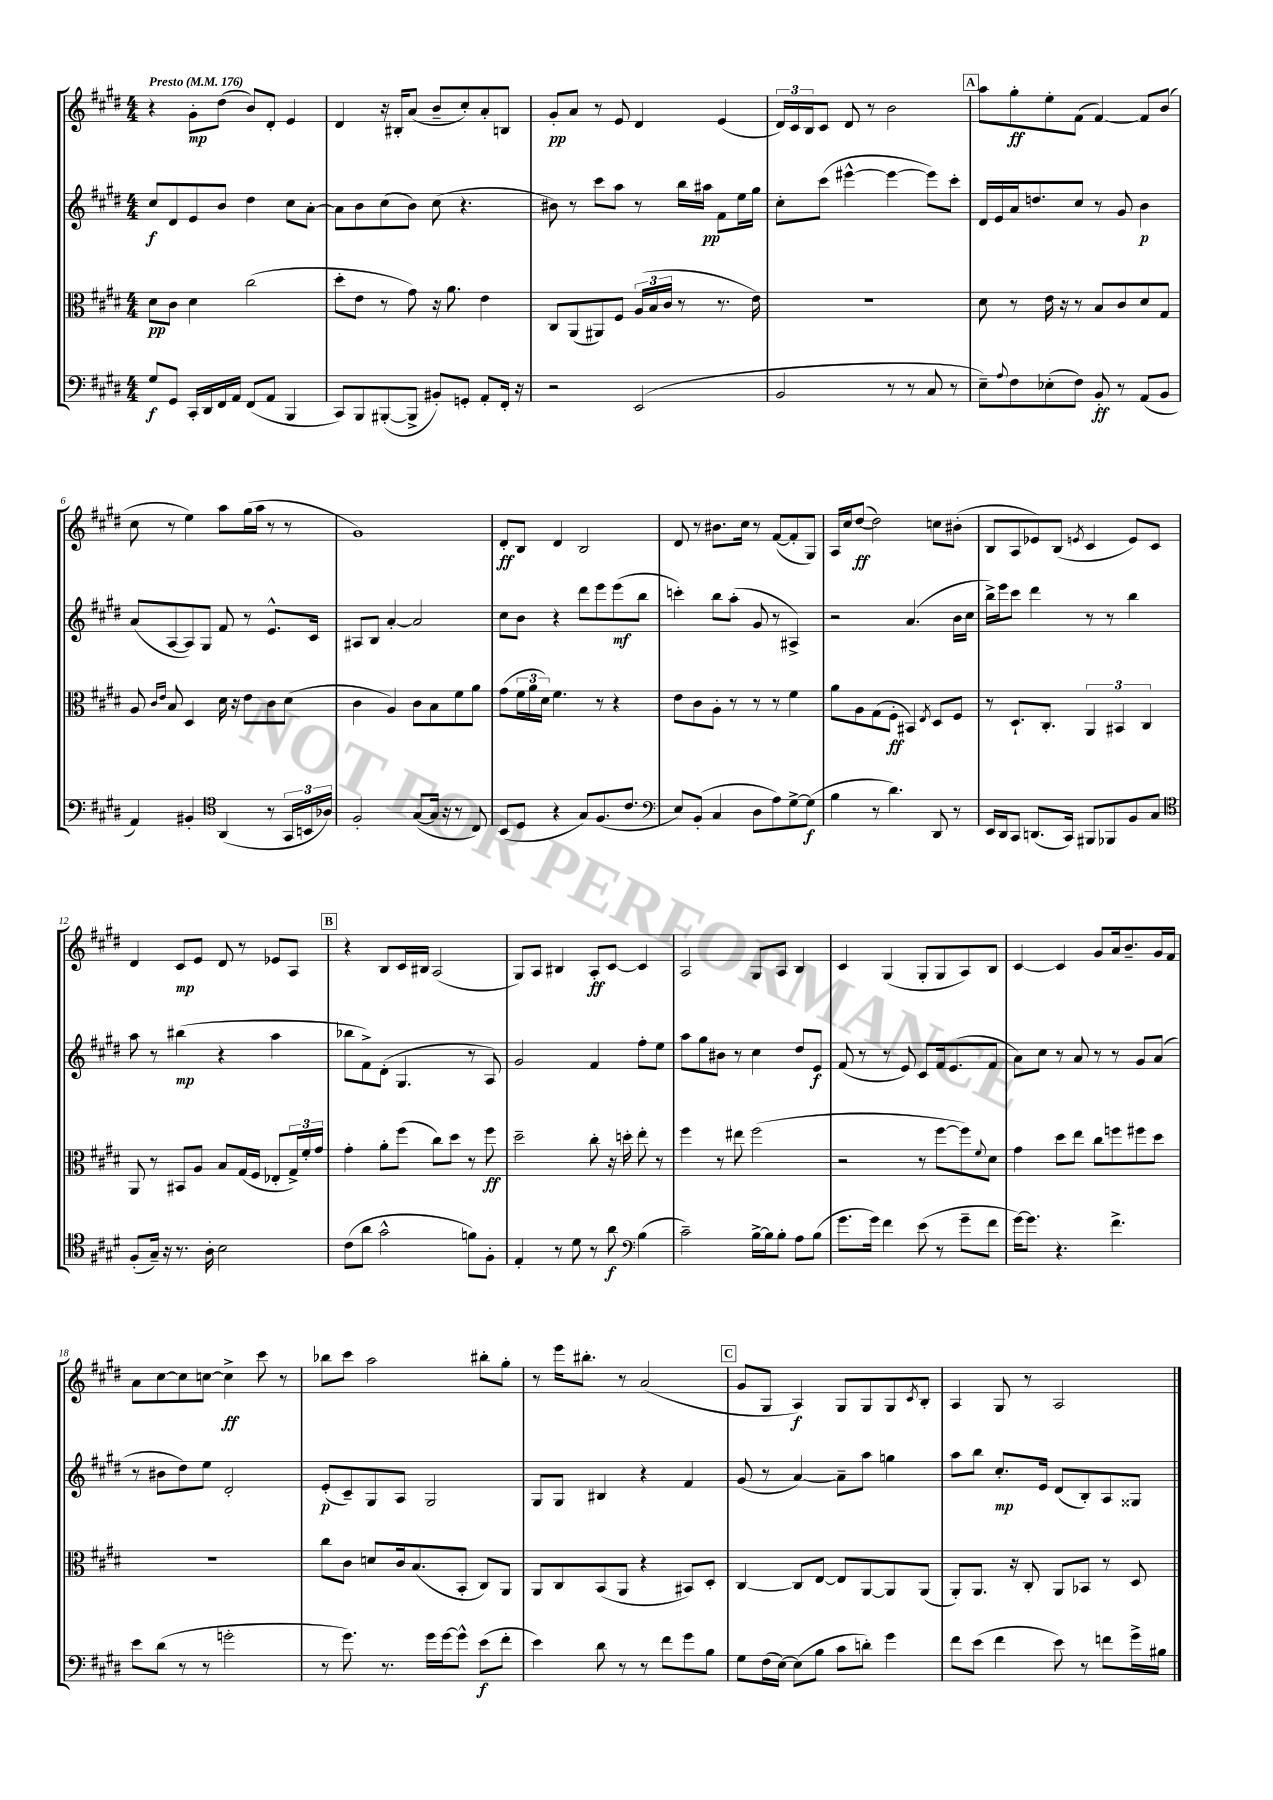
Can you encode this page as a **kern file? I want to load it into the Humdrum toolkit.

**kern	**kern	**kern	**kern
*staff4	*staff3	*staff2	*staff1
*clefF4	*clefC3	*clefG2	*clefG2
*k[f#c#g#d#]	*k[f#c#g#d#]	*k[f#c#g#d#]	*k[f#c#g#d#]
*M4/4	*M4/4	*M4/4	*M4/4
*MM176	*MM176	*MM176	*MM176
8G#/L	8d#\L	8cc#/L	4r
8GG#/J	8c#\J	8d#/	.
16CC#'/LL	4d#\	8e/	8g#'\L
16DD#/	.	.	.
16FF#/	.	8b/J	(8dd#\J
16AA/JJ	.	.	.
(8FF#/L	(2cc#\	4dd#\	8b/L)
8AA/J	.	.	8d#'/J
4BBB/	.	8cc#\L	4e/
.	.	[8a'\J	.
=	=	=	=
8CC#/L)	8dd#'\L	8a\]L	4d#/
8BBB/	8e\J	8b\	.
([8BBB#'/	8r	(8cc#\	16r
.	.	.	16B#'/LK
8BBB#^/]J	8g#\)	8b\J)	(8a/J
8BB#'/L)	16r	(8cc#\	8b~/L
.	8.a\	.	.
8GG'/J	.	4.r	8cc#'/)
8AA'/L	4e\	.	8a'/
16FF#'/Jk	.	.	8B/J
16r	.	.	.
=	=	=	=
2r	8C#/L	8b#\)	8g#'/L
.	(8AA/	8r	8a/J
.	8AA#/)	8ccc#\L	8r
.	8F#/J	8aa\J	8e/
(2EE/	(24A/LL	8r	4d#/
.	24B/	.	.
.	24c#/JJ	.	.
.	8r	16bb\LL	.
.	.	16aa#\JJ	.
.	8.r	8f#\L	(4e/
.	.	16ee\L	.
.	16e\)	16gg#\JJ	.
=	=	=	=
2BB/	1r	8cc#'\L	24d#/LL)
.	.	.	24c#/
.	.	.	24B/J
.	.	(8ccc#\J	8c#/J
.	.	[4eee#^^\	8d#/
.	.	.	8r
8r	.	4eee#\_	2b\
8r	.	.	.
8C#/	.	8eee#\]L)	.
8r	.	8ccc#'\J	.
=	=	=	=
8E~\L)	8d#\	16d#/LL	8aa\L
.	.	16e/	.
8qqA/	.	.	.
8F#\	8r	16a/J	8gg#'\
.	.	8.dd/	.
(8E-'\	16e\	.	8ee'\
.	16r	.	.
8F#\J)	8r	8cc#/J	(8f#\J
8BB'/	8B/L	8r	[4f#/)
8r	8c#/	8g#/	.
(8AA/L	8d#/	4b\	8f#/]L
8BB/J	8G#/J	.	(8b/J
=	=	=	=
4AA/)	8A/	(8a/L	8cc#\
.	16qqc#/LL	.	.
.	16qqe/JJ	.	.
.	8B/	[8A/	8r
4BB#'/	4D#/	8A/])	4ee\)
.	.	8G#/J	.
*clefC4	*	*	*
(4AA/	16d#\	8f#/	8aa\L
.	16r	.	.
.	8e\L	8r	(16gg#\L
.	.	.	16aa\JJ
8r	8c#\	8.e^^/L	8r
24GG#/LL	(8d#\J	.	8r
24BB/	.	.	.
.	.	16c#/Jk	.
24A-/JJ)	.	.	.
=	=	=	=
2F#'/	4c#\	8A#/L	1g#)
.	.	8B/J	.
.	4A/)	[4a'/	.
([8G#/L	8c#\L	2a/]	.
16G#/]Jk	8B\	.	.
16r	.	.	.
8r	8f#\	.	.
8C#/)	8a\J	.	.
=	=	=	=
(8BB/L	(8g#\L	8cc#\L	8d#'/L
8D#/J	24f#\L	8b\J	8B/J
.	24a\	.	.
.	24d#\JJ)	.	.
4r	4.f#\	4r	4d#/
8G#/L)	.	8ddd#\L	2B/
(8.F#/	8r	8eee\	.
.	4r	(8eee\	.
8.c#/J	.	.	.
.	.	8bb\J	.
=	=	=	=
*clefF4	*	*	*
8E/L)	8e\L	4ccc'\)	8d#/
(8BB'/J	8c#\	.	8r
4C#/	8A'\J	8bb\L	8.b#\L
.	8r	(8aa'\J	.
.	.	.	16cc#\Jk
8D#\L	8r	8g#/	8r
8A\)	8r	8r	([8f#/L
[8G#^\	4f#\	4A#^/)	8f#'/]
(8G#\]J	.	.	8G#/J)
=	=	=	=
4B\	8a\L	2r	16A/LL
.	.	.	16cc#/J
.	8A\	.	([8dd#/J
8r	(8G#\	.	2dd#\])
4.d#\)	8F#'\J	.	.
.	4BB#/)	(4.a/	.
.	8qE/	.	.
8DD#/	8D#/L	.	8cc\L
8r	8F#/J	16b\LL	(8b#'\J
.	.	16cc#\JJ	.
=	=	=	=
16EE/LL	8r	16bb^\LL)	8B/L
16DD#/J	.	16eee\J	.
8CC#/J	8.D#`/L	8ccc#\J	8A/
(8.DD/L	.	4ddd#\	8e-/)
.	8.C#'/J	.	.
.	.	.	(8B/J
16CC#/Jk)	.	.	.
.	.	.	8qe/
8BBB#/L	6AA/	8r	4c#/
8BBB-/	.	8r	.
.	6BB#/	.	.
8BB/	.	4bb\	8e/L)
.	6C#/	.	.
8C#/J	.	.	8c#/J
=	=	=	=
*clefC4	*	*	*
(8F#'/L	8AA/	8aa\	4d#/
16G#~/Jk)	8r	8r	.
16r	.	.	.
8.r	8BB#/L	(4bb#\	8c#/L
.	8A/J	.	8e/J
16A'\	.	.	.
2B\	8B/L	4r	8d#/
.	(16G#/L	.	8r
.	16F#/JJ	.	.
.	8E-'/L	4aa\	8e-/L
.	24G#^/L)	.	8A/J
.	24f#'/	.	.
.	24g#/JJ	.	.
=	=	=	=
(8c#\L	4g#'\	8bb-\L	4r
8a\J	.	8f#^\)	.
2g#^^\	8a'\L	(8d#'\J	8B/L
.	(8ff#\J	4.G#/	16c#/L
.	.	.	16B#/JJ
.	8cc#\L)	.	(2A/
.	8dd#\J	.	.
8f\L)	8r	8r	.
8F#'\J	8ff#\	8A/)	.
=	=	=	=
4E'/	2dd#~\	2g#/	8G#/L)
.	.	.	8A/J
8r	.	.	4B#/
8d#\	.	.	.
8r	8cc#'\	4f#/	8A'/L
8a\	16r	.	[8c#/J
.	16dd'\	.	.
*clefF4	*	*	*
(4B\	8ee'\	8ff#'\L	4c#/]
.	8r	8ee\J	.
=	=	=	=
2c#~\)	4ff#\	8aa\L	2A/
.	.	8gg#\	.
.	8r	8b#\J	.
.	8ee#\	8r	.
[16B^\LL	(2ff#\	4cc#\	8G#/L
16B\]J	.	.	.
8B'\J	.	.	8A/J
8A\L	.	8dd#/L	4B/
(8B\J	.	8e/J	.
=	=	=	=
8.g#\L	2r	(8f#/	4c#/
.	.	8r	.
16g#\Jk)	.	.	.
4f#\	.	8r	(4G#/
.	.	8e/)	.
(8e\	8r	8c#/L	8G#'/L
8r	[8ff#\L	16f#/k	8G#/
.	.	(8.e/	.
8g#~\L	8ff#\])	.	8A/)
.	8qqf#/	.	.
8f#\J	8d#\J	8f#/J	8B/J
=	=	=	=
[16g#\LK)	4g#\	8a\L)	[4c#/
8.g#\]J	.	.	.
.	.	8cc#\J	.
4.r	8dd#\L	8r	4c#/]
.	8ee\J	8a/	.
.	8cc#\L	8r	8g#/L
4.f#^\	8ff\	8r	16a/k
.	.	.	8.b~/
.	8ff#\	8g#/L	.
.	8dd#\J	(8a/J	16g#/L
.	.	.	16f#/JJ
=	=	=	=
8e\L	1r	8r	8a\L
(8d#\J	.	8b#\L	[8cc#\
8r	.	8dd#\)	8cc#\]
8r	.	8ee\J	[8cc\J
2g'\	.	2d#'/	4cc^\]
.	.	.	8ccc#\
.	.	.	8r
=	=	=	=
8r	8cc#\L	(8e'/L	8bb-\L
8.g#\)	8c#\J	8c#~/)	8ccc#\J
.	8d/L	8G#/	2aa\
8.r	.	.	.
.	16c#/k	8A/J	.
.	(8.B/	.	.
16g#\LL	.	2G#/	.
[16g#\J	.	.	.
8g#^^\]J	8BB'/J	.	.
(8e\L	8C#/L)	.	8bb#'\L
8f#'\J	8AA/J	.	8gg#'\J
=	=	=	=
4e\)	8AA/L	8G#/L	8r
.	8C#/	8G#/J	16eee\LK
.	.	.	8.bb#'\J
8d#\	(8BB/	4B#/	.
8r	8AA/J	.	8r
8r	4r	4r	(2a/
8f#\L	.	.	.
8g#\	8BB#/L)	4f#/	.
8B\J	8D#'/J	.	.
=	=	=	=
8G#\L	[4C#/	(8g#/	8g#/L
(16F#\L	.	8r	8G#/J
[16E\JJ)	.	.	.
(8E\]L	8C#/]L	[4a/)	4A/)
8B\J	[8E/J	.	.
8c#\L	8E/]L	8a~\]L	8G#/L
8d'\J)	[8AA/	8aa\J	8G#/
4g#\	8AA/]	4gg\	8G#/
.	.	.	8qc#/
.	(8AA/J	.	8B'/J
=	=	=	=
8f#\L	8AA'/L)	8aa\L	4A/
(8e\J	8.AA/J	8bb\J	.
4f#\	.	8.cc#'/L	8G#/
.	16r	.	.
.	8C#'/	.	8r
.	.	16e/Jk	.
8e\)	8AA/L	(8d#/L	2A/
8r	8BB-/J	8B'/)	.
8f\L	8r	8A/	.
16g#^\L	8D#/	8G##/J	.
16B#\JJ	.	.	.
==	==	==	==
*-	*-	*-	*-
